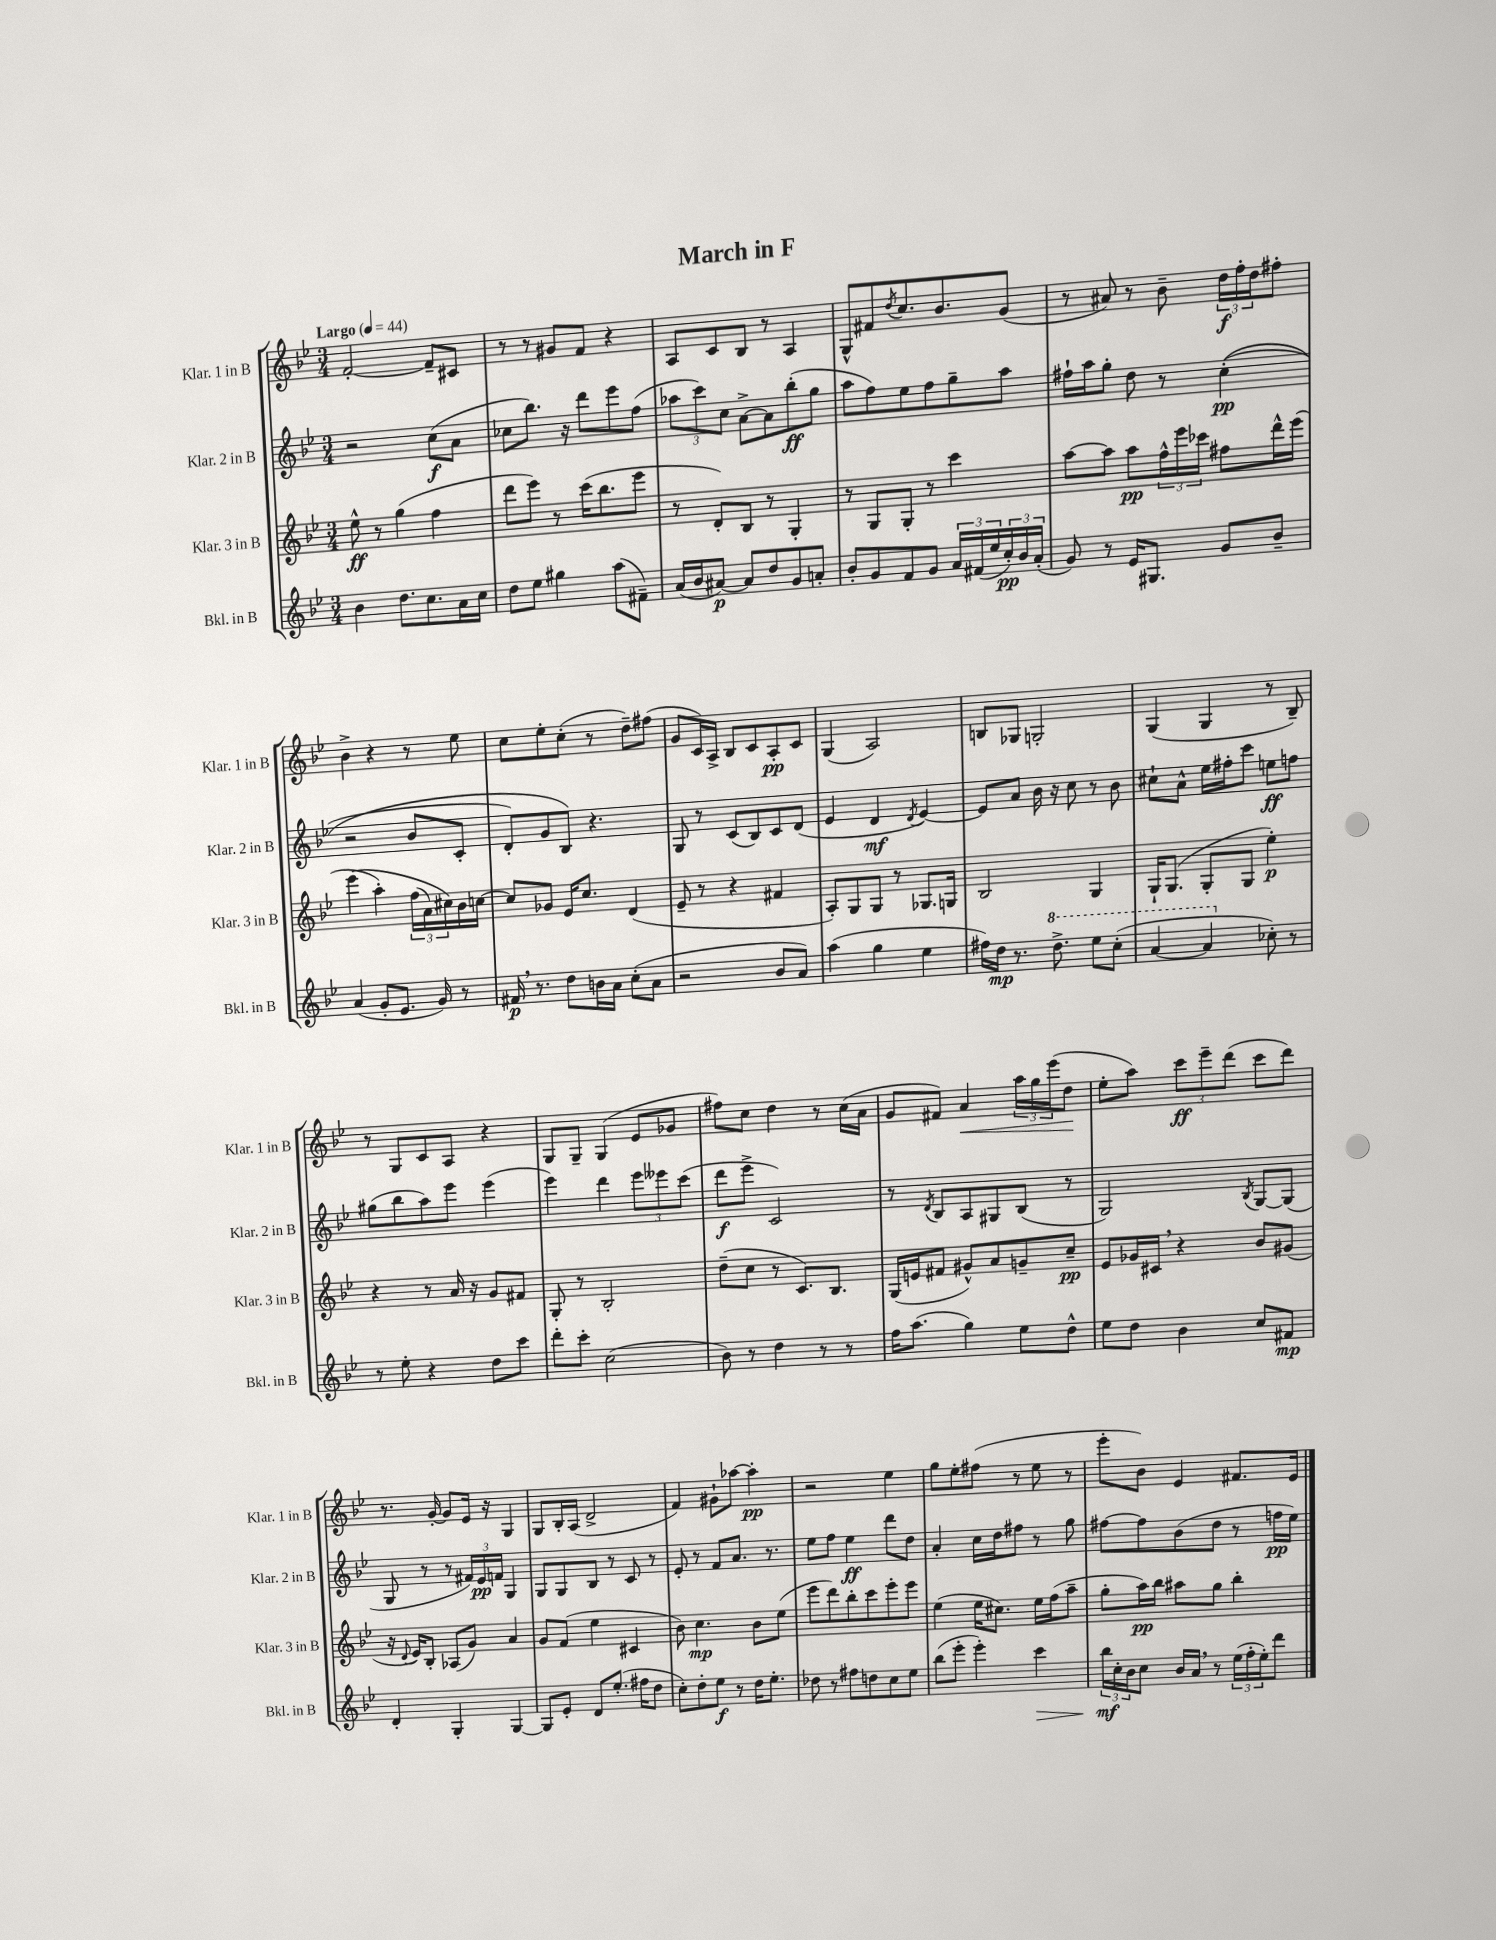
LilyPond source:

\header { title = "March in F" }
<<
\new StaffGroup <<
\new Staff = "s0" \with { instrumentName = "Klar. 1 in B" shortInstrumentName = "Klar. 1 in B" } {
    \clef treble \key bes \major \numericTimeSignature \time 3/4 \tempo "Largo" 4 = 44
    f'2~-. f'8-- cis'8 |
    r8 r8 gis'8 f'8 r4 |
    a8 c'8 bes8 r8 a4 |
    g8-^ fis'8 \acciaccatura { d''8 } c''8. bes'8. g'8( |
    r8 ais'8) r8 bes'8-- \tuplet 3/2 { d''16\f f''16-. d''16 } fis''8-. |
    bes'4-> r4 r8 ees''8 |
    c''8 ees''8-. c''8-.( r8 d''8--) fis''8( |
    g'8 c'16) a16-> bes8 c'8 a8-.\pp c'8 |
    g4( a2) |
    b8 ges8 g2-. |
    g4( g4 r8 bes8--) |
    r8 g8 c'8 a8 r4 |
    g8 g8-- g4( ees'8 ges'8 |
    fis''8) c''8 d''4 r8 c''16( a'16 |
    g'8 fis'8) a'4\< \tuplet 3/2 { a''16 g''16 ees'''16( } d''8\! |
    ees''8-. a''8) \tuplet 3/2 { c'''8\ff ees'''8-- d'''8( } c'''8 d'''8) |
    r8. g'16~-. g'8 ees'16 r16 g4 |
    g8 bes16-. a16( d'2-> |
    f'4) gis'8-! aes''8~ aes''4-.\pp |
    r2 ees''4 |
    g''8 ees''8-. fis''8( r8 ees''8 r8 |
    ees'''8-. bes'8) ees'4 fis'8. ees'16 \bar "|." |
}
\new Staff = "s1" \with { instrumentName = "Klar. 2 in B" shortInstrumentName = "Klar. 2 in B" } {
    \clef treble \key bes \major \numericTimeSignature \time 3/4
    r2 c''8\f( a'8 |
    ces''8 bes''8.) r16 d'''8 ees'''8 f''8( |
    \tuplet 3/2 { aes''8 c'''8) c''8 } a'8~-> a'8 bes''8-.\ff( g''8 |
    a''8 f''8) ees''8 f''8 g''8-- a''8 |
    fis''16-! a''16 g''8-. d''8 r8 c''4-.\pp(\( |
    r2 bes'8 c'8-. |
    d'8-.) g'8 bes8\) r4. |
    g8 r8 c'8( bes8) c'8 d'8( |
    ees'4 d'4\mf \acciaccatura { d'8 } ees'4~) |
    ees'8 a'8 bes'16 r16 c''8 r8 bes'8 |
    cis''8-! a'8-^ ees''16 fis''16-. c'''8 e''8\ff f''8 |
    gis''8( bes''8 a''8) ees'''8 ees'''4( |
    ees'''4) d'''4 \tuplet 3/2 { ees'''8 eeses'''8 c'''8( } |
    d'''8\f ees'''8-> c'2) |
    r8 \acciaccatura { d'8 } bes8 a8 gis8 bes8( r8 |
    g2) \acciaccatura { bes8 } g8~ g8( |
    g8 r8 r8 \tuplet 3/2 { fis'16) ees'16\pp f'16 } g4 |
    g8 g8 bes8 r8 c'8 r8 |
    ees'8-. r8 f'8 a'8. r8. |
    ees''8 f''8 ees''4\ff d'''8 d''8 |
    a'4-. c''16 d''16 fis''8 r8 g''8 |
    fis''8~ fis''8 bes'8( d''8 r8 f''16\pp ees''16) \bar "|." |
}
\new Staff = "s2" \with { instrumentName = "Klar. 3 in B" shortInstrumentName = "Klar. 3 in B" } {
    \clef treble \key bes \major \numericTimeSignature \time 3/4
    ees''8-^\ff r8 g''4( f''4 |
    d'''8 ees'''8) r8 c'''16( bes''8. ees'''8 |
    r8 d'8-.) bes8 r8 g4-. |
    r8 g8 g8-. r8 c'''4 |
    a''8~ a''8 a''8\pp \tuplet 3/2 { f''16-^ ees'''16 ces'''16 } fis''8 d'''16-^ ees'''16( |
    ees'''4\( a''4-.) \tuplet 3/2 { f''16( a'16) cis''16\) } bes'16 c''16~ |
    c''8 ges'8 ees'16 c''8. d'4( |
    ees'8-- r8 r4 fis'4 |
    a8-.) g8 g8 r8 ges8. g16 |
    bes2 g4 |
    g16-! g8.( g8-. g8 ees''4-.\p) |
    r4 r8 a'16 r16 g'8 fis'8 |
    g8-. r8 bes2-. |
    d''8--( c''8 r8 c'8.) bes8. |
    g16( e'16 fis'8 gis'8-^) a'8 g'8-- c''8--\pp |
    ees'8 ges'16 cis'16 \breathe r4 bes'8 gis'8( |
    r16 \appoggiatura { d'8 } ees'16) bes8-. aes8( g'8) a'4 |
    g'8 f'8( ees''4 cis'4 |
    bes'8) c''4.\mp bes'8 ees''8( |
    ees'''8 d'''8) bes''8-. c'''8 ees'''8-. ees'''8 |
    ees''4( ees''16 cis''8.) ees''16 f''16( a''8-- |
    g''8-. a''16\pp) bes''16 ais''8 g''8 bes''4-. \bar "|." |
}
\new Staff = "s3" \with { instrumentName = "Bkl. in B" shortInstrumentName = "Bkl. in B" } {
    \clef treble \key bes \major \numericTimeSignature \time 3/4
    bes'4 d''8. c''8. a'16 c''16 |
    d''8 ees''8 gis''4 a''8( fis'8--) |
    a'16( bes'16 ais'8~\p) ais'8 d''8 g'8 a'8-. |
    bes'8-. g'8 f'8 g'8 \tuplet 3/2 { a'16 fis'16( ees''16 } \tuplet 3/2 { c''16-.\pp) bes'16 a'16-.( } |
    g'8) r8 ees'16 gis8. g'8 bes'8-- |
    a'4( g'8-. ees'8. g'16) r8 |
    fis'16\p \breathe r8. d''8 b'16 a'16 c''8-.( a'8 |
    r2 bes'8 a'8) |
    a''4( g''4 ees''4 |
    fis''16) d''16\mp r8. \ottava #1 d'''8.-> ees'''8 c'''8-.( |
    a''4~ a''4 \ottava #0 ces''8-.) r8 |
    r8 ees''8-. r4 d''8 c'''8 |
    d'''8-. c'''8-. c''2( |
    bes'8) r8 d''4 r8 r8 |
    f''16 a''8.( g''4) ees''8 d''8-^ |
    ees''8 d''8 bes'4 c''8 fis'8\mp |
    d'4-. g4-. g4~ |
    g8 ees'8-. d'8 ees''8.-.( fis''16 d''8 |
    c''8-.) d''8-. ees''8\f r8 d''16 ees''8.-. |
    des''8 r8 fis''8 d''8 c''8 ees''8 |
    bes''8( ees'''8-. ees'''4-.) c'''4\> |
    \tuplet 3/2 { bes''16\mf\! c''16-. bes'16 } c''8 bes'16 a'16 \breathe r8 \tuplet 3/2 { ees''16( f''16-. ees''16-.) } d'''8 \bar "|." |
}
>>
>>
\layout { \context { \Score \remove "Bar_number_engraver" } }
